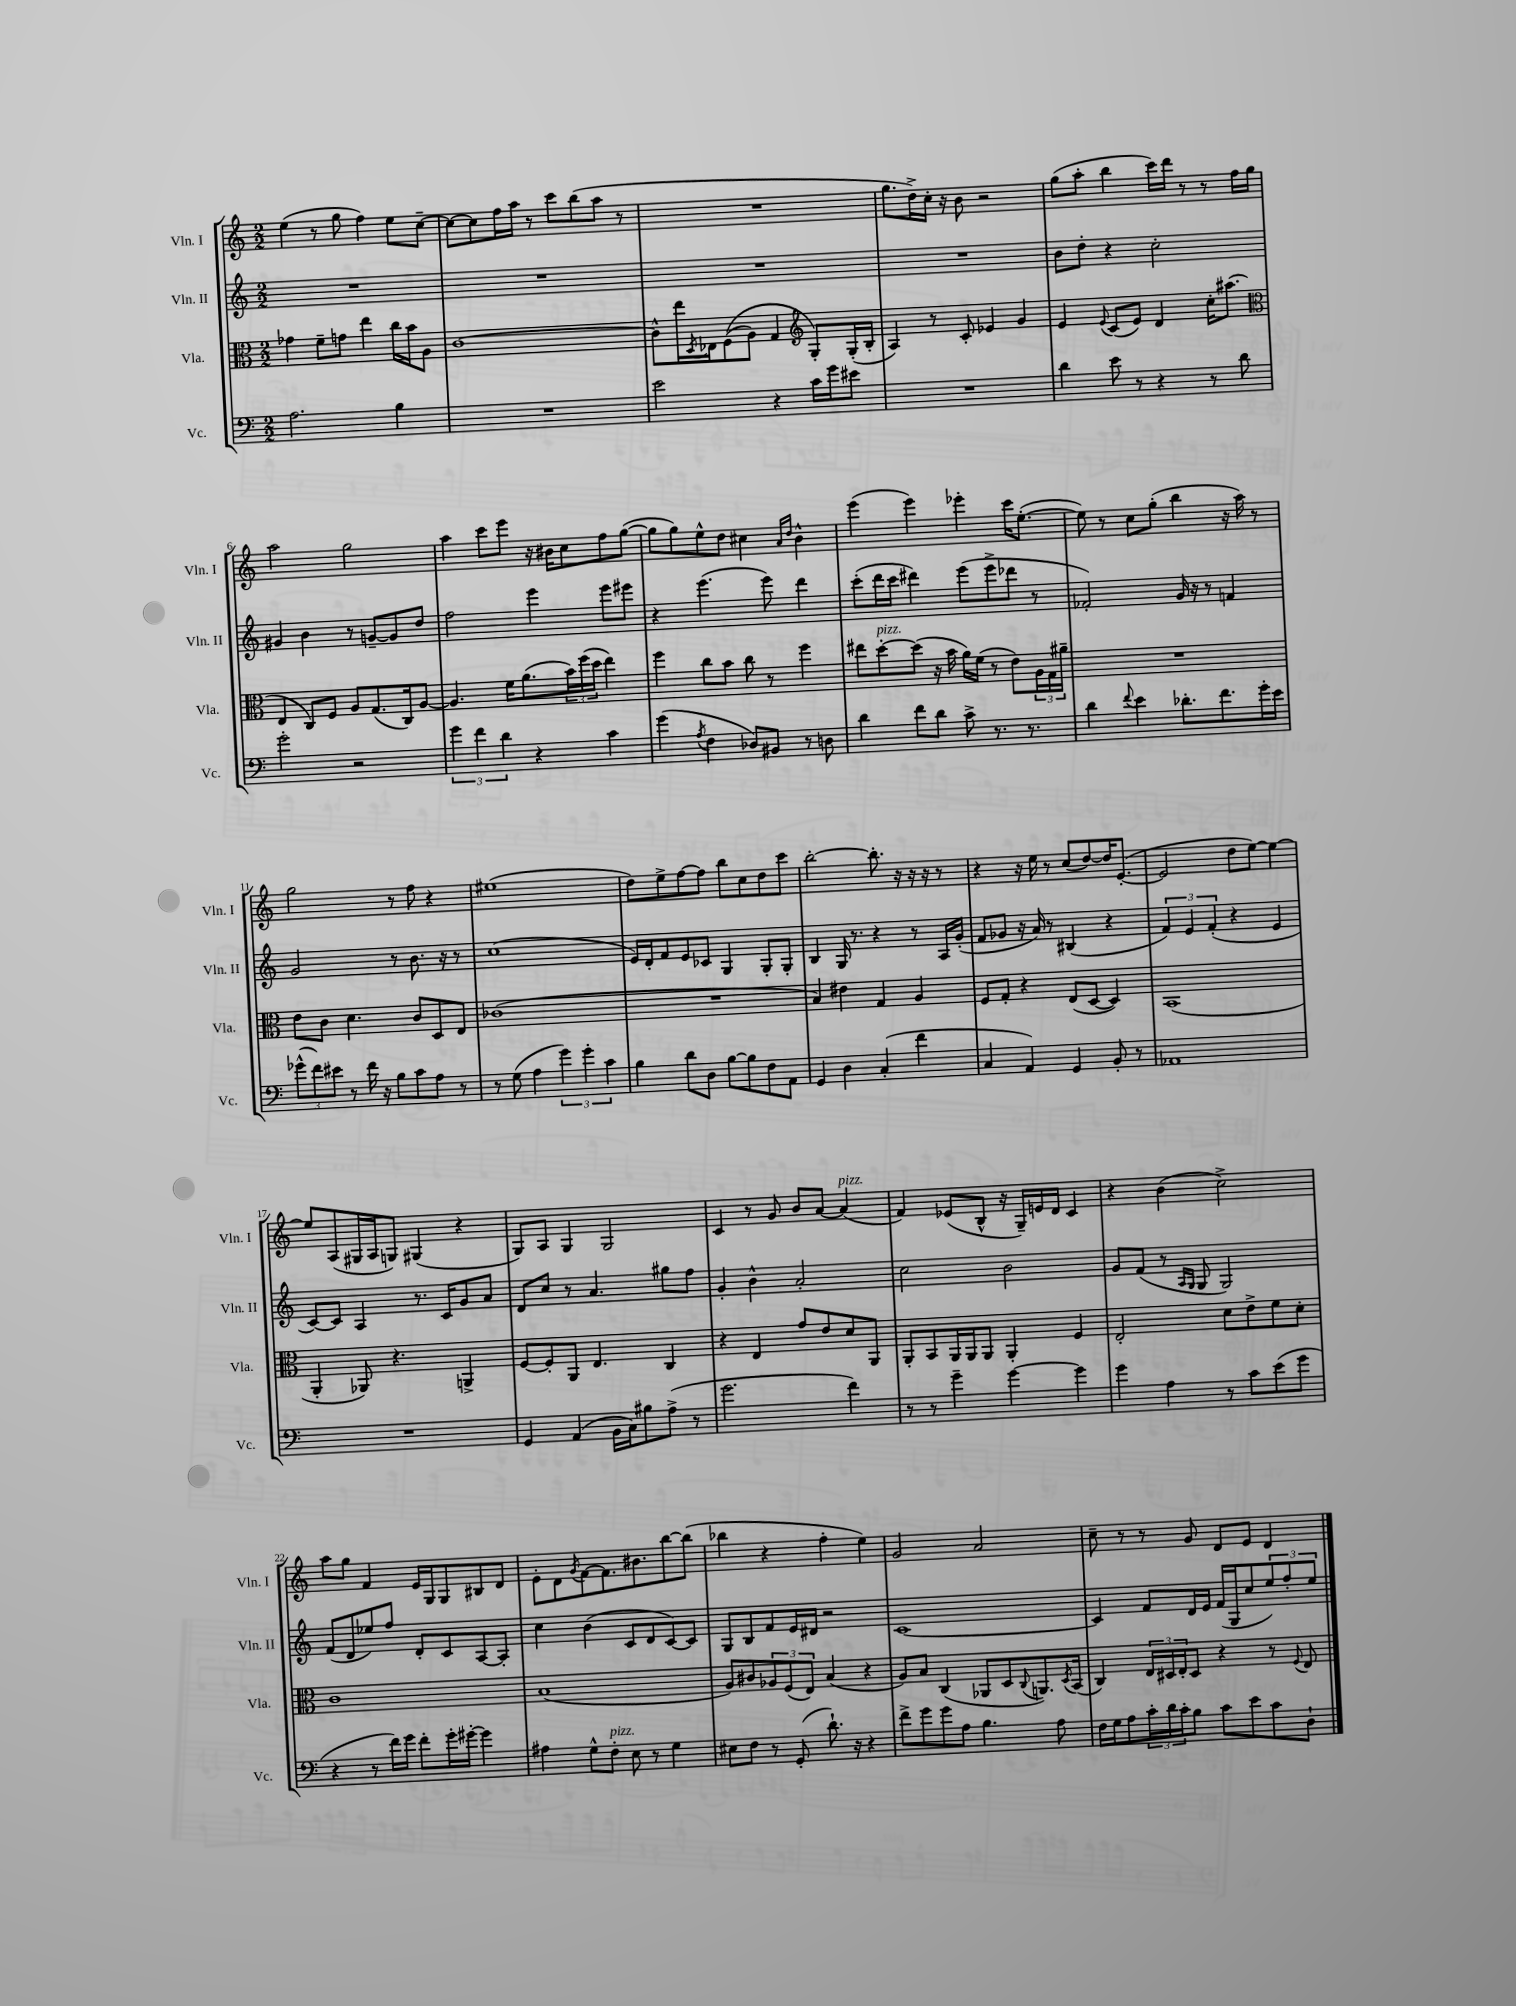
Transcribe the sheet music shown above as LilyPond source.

<<
\new StaffGroup <<
\new Staff = "s0" \with { instrumentName = "Vln. I" shortInstrumentName = "Vln. I" } {
    \clef treble \key c \major \numericTimeSignature \time 2/2
    e''4( r8 g''8 f''4) e''8 c''8~-- |
    c''8~ c''8 f''16 a''16 r8 c'''8 b''8( a''8 r8 |
    R1 |
    g''8. d''16->) c''16-. r16 b'8 r2 |
    g''8( a''8-. b''4 c'''16) d'''16 r8 r8 f''16 g''16 |
    a''2 g''2 |
    a''4 c'''8 e'''8 r16 bis'16 c''8 f''8 g''8~( |
    g''8 g''8) e''8-^ d''8 cis''4 \grace { a'16 d''16 } b'4-^ |
    e'''4( e'''4) ees'''4-. c'''16 e''8.~-.( |
    e''8) r8 c''8 g''8-.( b''4 r16 a''16) r8 |
    g''2 r8 f''8 r4 |
    eis''1( |
    d''8) e''8-> f''8~ f''8 b''8 c''8 d''8 c'''8 |
    b''2~-. b''8.-. r16 r16 r16 r8 |
    r4 r16 e''16 r8 c''8( d''8~) d''16 e'8.~-.( |
    e'2 d''8 e''8~) e''4~ |
    e''8 a8( gis16 a16 g8) gis4( r4 |
    g8) a8 g4 g2 |
    c'4 r8 g'8 b'8 a'8~ a'4^\markup { \italic "pizz." }( |
    f'4) ees'8( b8-^ r16 g16--) e'16 d'16 c'4 |
    r4 b'4( c''2->) |
    a''8 g''8 f'4 e'16 g16 g8 bis8 d'8 |
    e'8-. d'8 \acciaccatura { g'8 } f'8~ f'8. bis'8. b''8~ b''8( |
    bes''4 r4 f''4-. e''4) |
    g'2 a'2 |
    c''8-- r8 r8 g'8 d'8 e'8 d'4 \bar "|." |
}
\new Staff = "s1" \with { instrumentName = "Vln. II" shortInstrumentName = "Vln. II" } {
    \clef treble \key c \major \numericTimeSignature \time 2/2
    R1 |
    R1 |
    R1 |
    R1 |
    b'8 d''8-. r4 c''2-. |
    gis'4 b'4 r8 g'8~-- g'8 d''8 |
    f''2 e'''4 e'''8 eis'''8 |
    r4 e'''4.( e'''8) d'''4 |
    c'''8-.( d'''16 c'''16 dis'''4) e'''8( e'''8-> des'''8 r8 |
    fes'2-.) g'16 r16 r8 f'4 |
    g'2 r8 b'8. r16 r8 |
    c''1( |
    e'16) d'16-. f'8 e'8 ces'8 g4 g8-. g8-. |
    b4 g16 r8. r4 r8 a16 g'16-.( |
    f'8 ges'8 r16 a'16) r8 bis4( r4 |
    \tuplet 3/2 { f'4) e'4 f'4-.( } r4 e'4 |
    c'8~) c'8 a4 r8. c'16 g'8 a'8 |
    d'8 c''8 r8 a'4. gis''8 f''8 |
    g'4-. b'4-^ a'2-. |
    c''2 b'2 |
    g'8 f'8( r8 \grace { a16 g16 } g8 g2) |
    f'8( d'8 ees''8) f''8 d'8-. c'8 a8~ a8-. |
    c''4 b'4( c'8 d'8 c'8~) c'8 |
    g8 b8 f'8 e'16 dis'16 r2 |
    c'1~ |
    c'4 f'8 d'16 e'16 f'16( g16 c''8 \tuplet 3/2 { e''8) f''8-. e''8 } \bar "|." |
}
\new Staff = "s2" \with { instrumentName = "Vla." shortInstrumentName = "Vla." } {
    \clef alto \key c \major \numericTimeSignature \time 2/2
    ges'4 f'8-- g'8 e''4 c''16 b'16 a8 |
    c'1~ |
    c'8-^ e''16 \acciaccatura { d8 } ees16 f8(\( a8) g4 \clef treble g8-.\) g16-.( b16-. |
    a4) r8 c'8-. ees'4 g'4 |
    e'4 \appoggiatura { e'8 } c'8( e'8) d'4 c''16-. ais''8.( |
    \clef alto e4 c8) f8 a8 g8.( c16) a8~ |
    a4. f'16 a'8.( \tuplet 3/2 { b'16) f''16( d''16 } e''4) |
    f''4 c''8 b'8 c''8 r8 f''4 |
    eis''8 d''8~-.^\markup { \italic "pizz." } d''8( r16 b'16 a'16) f'16( r8 e'8) \tuplet 3/2 { a16 g16 ais'16-- } |
    R1 |
    e'8 c'8 d'4. c'8 d8 e8 |
    ces'1( |
    R1 |
    b4) eis'4 g4 a4 |
    f8 g8-. r4 e8( d8~ d4) |
    b,1( |
    a,4-. aes,8) r4. a,4-> |
    f8~ f8-. a,8 e4. c4 |
    r4 e4 g'8 e'8 d'8 a,8 |
    a,8-. b,8 a,16 a,16 a,8 a,4-. f4 |
    e2-. d'8 e'8-> f'8 d'8-. |
    c'1 |
    b1( |
    a8) cis'8 \tuplet 3/2 { aes8 f8( e8) } b4( r4 |
    a8) b8 c4( aes,8 d8 \appoggiatura { c8 } a,8.) \acciaccatura { d8 } b,16( |
    c4) \tuplet 3/2 { e16 dis16 e16-. } dis8 r4 r8 \appoggiatura { f8 } e8 \bar "|." |
}
\new Staff = "s3" \with { instrumentName = "Vc." shortInstrumentName = "Vc." } {
    \clef bass \key c \major \numericTimeSignature \time 2/2
    a2. b4 |
    R1 |
    e'2 r4 c'16 g'16 eis'8 |
    R1 |
    d'4 e'8 r8 r4 r8 d'8 |
    g'2-. r2 |
    \tuplet 3/2 { g'4 f'4 d'4 } r4 c'4 |
    g'4( \acciaccatura { a8 } f4 des8) bis,8 r8 d8 |
    d'4 f'8 d'8 c'8-> r8. r8. |
    d'4 \appoggiatura { f'8 } e'4 des'8.-. f'8. g'16-. e'16 |
    \tuplet 3/2 { ges'8-^( f'8) eis'8 } r8 f'16 r16 b8 c'8 a8 r8 |
    r8 g8( a4 \tuplet 3/2 { g'4) g'4-. c'4 } |
    b4 d'8 d8 b8~ b8 f8 a,8 |
    g,4 d4 c4-.( f'4 |
    c4 a,4) g,4 b,8-. r8 |
    aes,1 |
    R1 |
    g,4 a,4( b,16 c16) bis8 a8->( r8 |
    g'2. f'4) |
    r8 r8 g'4-- g'4~ g'4 |
    g'4 a4 r8 c'8 e'8( g'8 |
    r4 r8 f'16) g'16 f'8-. g'16-. gis'16~-. gis'4 |
    ais4 g8-^ f8-.^\markup { \italic "pizz." } e8 r8 g4 |
    eis8 f8 r8 g,8-.( d'8.-!) r16 r4 |
    f'8-> g'8 g'8 a8 b4. a8 |
    f16 g16 a8 \tuplet 3/2 { c'16-. d'16 c'16-. } b8 c'8 e'8 c'8 d8-! \bar "|." |
}
>>
>>
